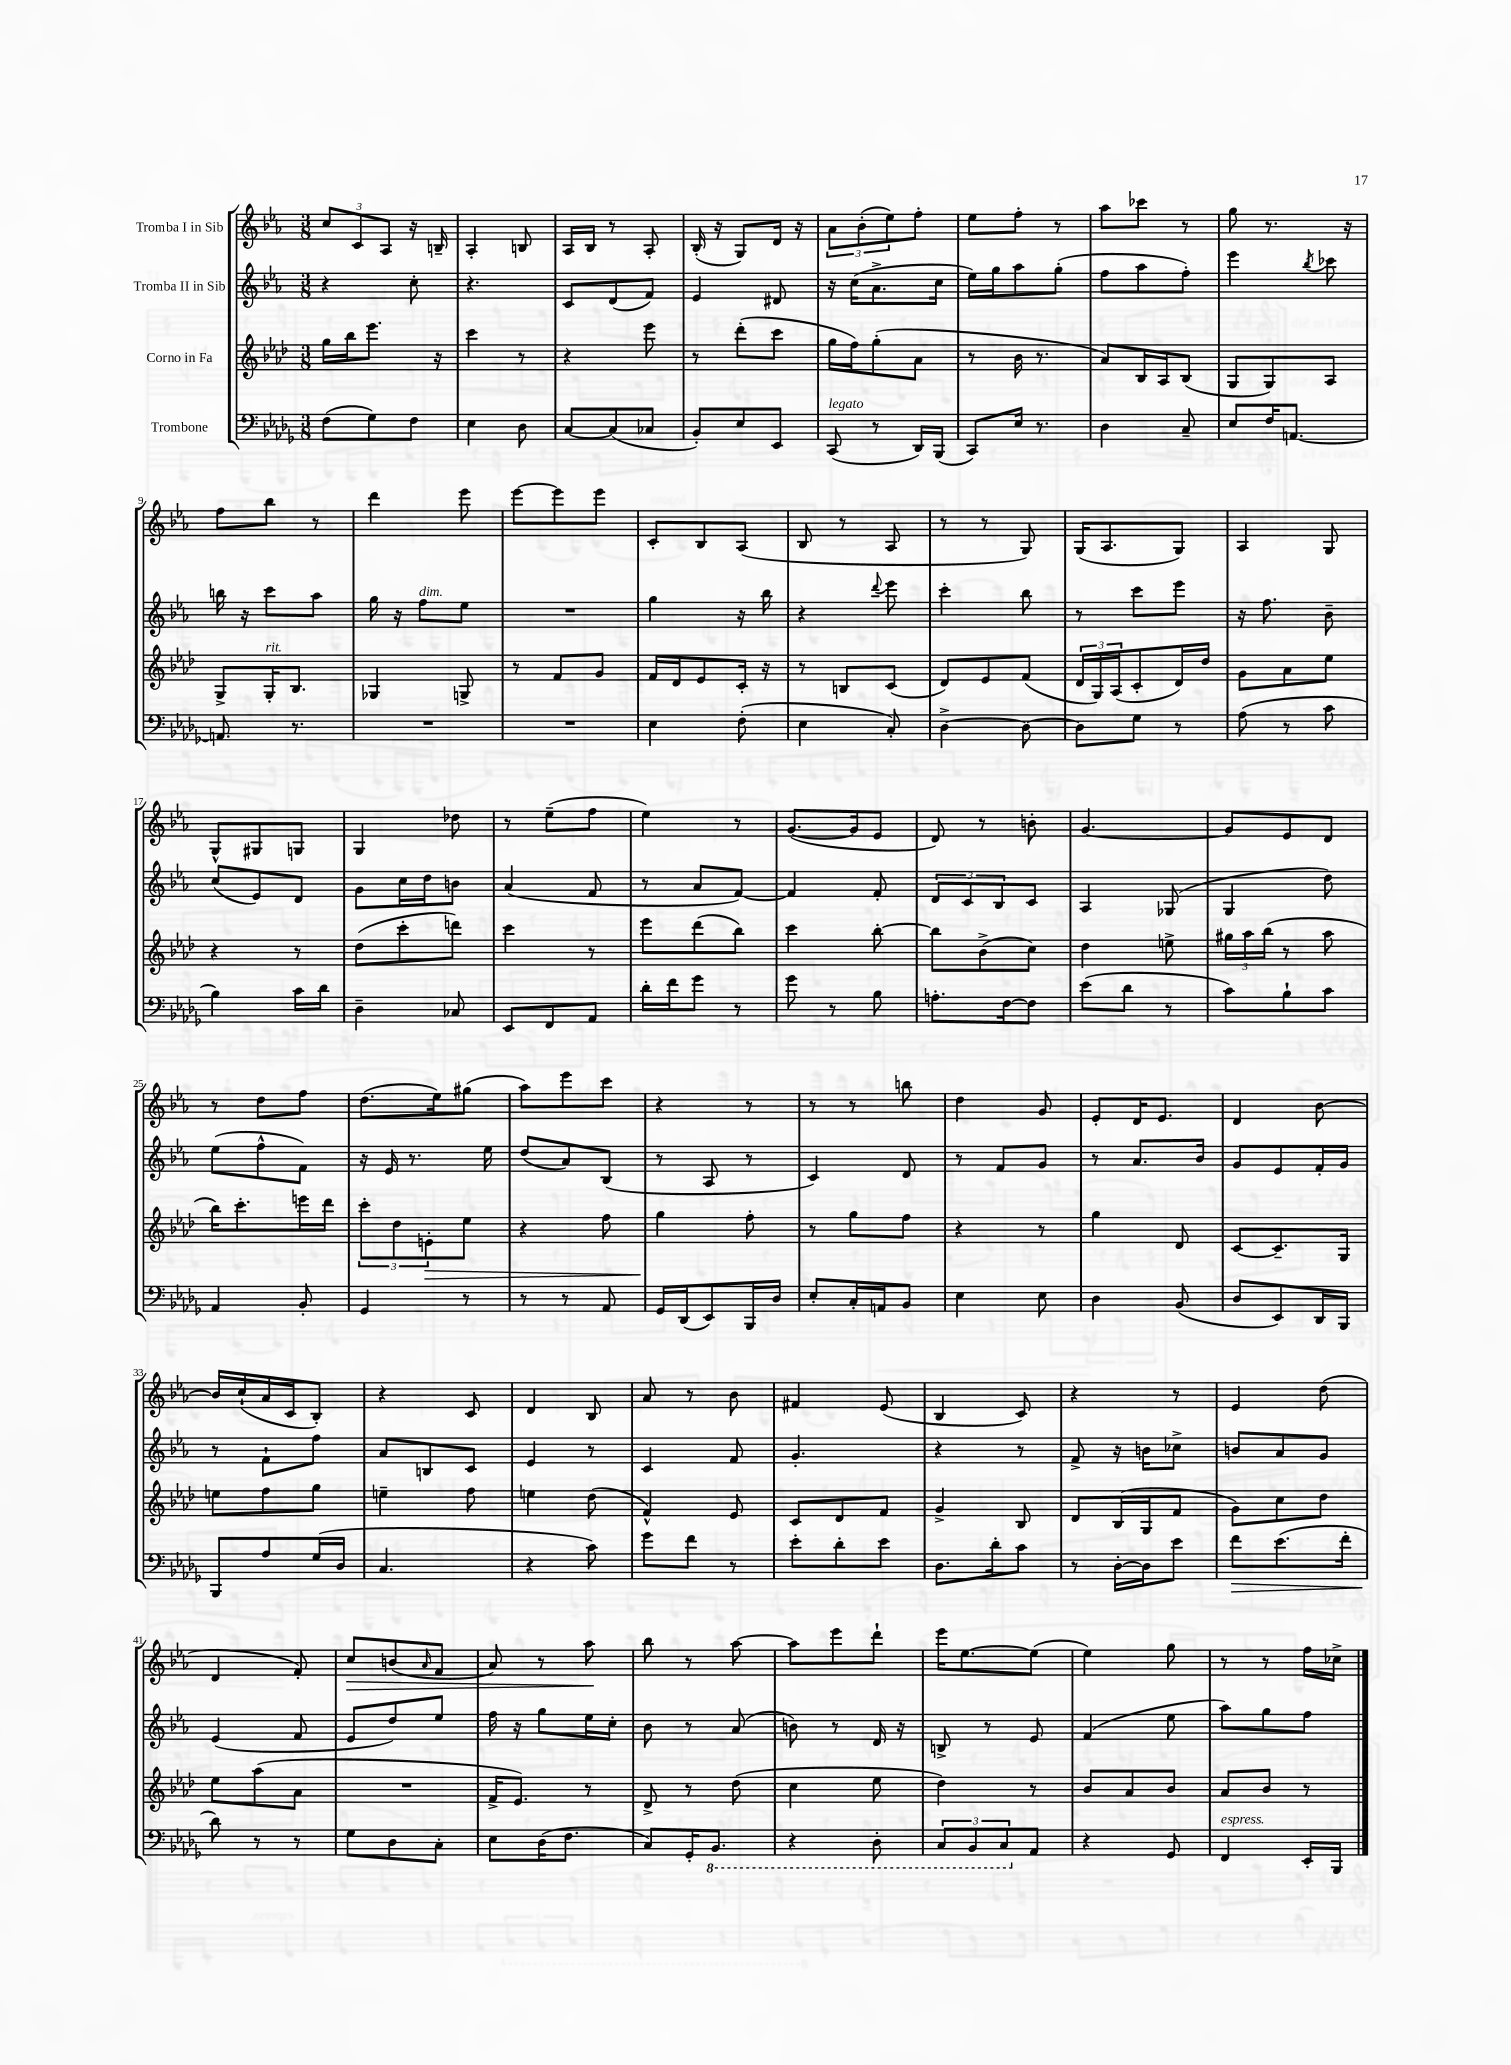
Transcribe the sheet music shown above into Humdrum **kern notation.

**kern	**kern	**kern	**kern
*staff4	*staff3	*staff2	*staff1
*clefF4	*clefG2	*clefG2	*clefG2
*k[b-e-a-d-g-]	*k[b-e-a-d-]	*k[b-e-a-]	*k[b-e-a-]
*M3/8	*M3/8	*M3/8	*M3/8
(8F	16gg	4r	12cc
.	16bb-	.	.
.	.	.	12c
8G-)	8.eee-	.	.
.	.	.	12A-
8F	.	8cc'	16r
.	16r	.	16B~
=	=	=	=
4E-	4ccc	4.r	4A-'
8D-	8r	.	8B
=	=	=	=
[8C	4r	8c	16A-
.	.	.	16B-
(8C]	.	(8d	8r
8C-	8eee-	8f)	8A-'
=	=	=	=
8BB-')	8r	4e-	(16B-'
.	.	.	16r
8E-	(8ddd-'	.	8G)
8EE-	8ccc	8d#	16d
.	.	.	16r
=	=	=	=
(8CC	16gg	16r	12a-
.	16ff)	(16cc	.
.	.	.	(12b-'
8r	(8gg'	8.a-^	.
.	.	.	12ee-)
16DD-)	8a-	.	8ff'
(16BBB-	.	16cc	.
=	=	=	=
8CC)	8r	16ee-)	8ee-
.	.	16gg	.
16E-	16b-	8aa-	8ff'
8.r	8.r	.	.
.	.	(8gg'	8r
=	=	=	=
4D-	8a-)	8ff	8aa-
.	16B-	8aa-	8ccc-
.	16A-	.	.
8C~	(8B-	8ff')	8r
=	=	=	=
8E-	8G	4eee-	8gg
16F	8G)	.	8.r
[8.AA	.	.	.
.	.	8qbb-	.
.	8A-	8ccc-	.
.	.	.	16r
=	=	=	=
8.AA]	8G^	16bb	8ff
.	.	16r	.
.	16G'	8ccc	8bb-
8.r	8.B-	.	.
.	.	8aa-	8r
=	=	=	=
4.r	4G-	16gg	4ddd
.	.	16r	.
.	.	8ff	.
.	8G^	8ee-	8eee-
=	=	=	=
4.r	8r	4.r	[8eee-
.	8f	.	8eee-]
.	8g	.	8eee-
=	=	=	=
4E-	16f	4gg	8c'
.	16d-	.	.
.	8e-	.	8B-
(8F'	16c'	16r	(8A-
.	16r	16bb-	.
=	=	=	=
4E-	8r	4r	8B-
.	8B	.	8r
.	.	8qqddd	.
8C')	(8c	8eee-	8A-
=	=	=	=
[4D-^	8d-)	4ccc'	8r
.	8e-	.	8r
8D-_	(8f	8bb-	8G)
=	=	=	=
8D-]	24d-	8r	(16G
.	24G)	.	.
.	.	.	8.A-
.	(24A-	.	.
8G-	8c'	8ccc	.
8r	16d-)	8eee-	8G)
.	16dd-	.	.
=	=	=	=
(8A-	8g	16r	4A-
.	.	8.ff	.
8r	8a-	.	.
8c	8ee-	8b-~	8G
=	=	=	=
4B-)	4r	(8cc	8G^^
.	.	8e-)	8G#
16c	8r	8d	8G
16d-	.	.	.
=	=	=	=
4D-~	(8dd-	8g	4G
.	8ccc'	16cc	.
.	.	16dd	.
8C-	8ddd)	8b	8dd-
=	=	=	=
8EE-	4ccc	(4a-	8r
8FF	.	.	(8ee-~
8AA-	8r	8f	8ff
=	=	=	=
16d-'	8eee-	8r	4ee-)
16f	.	.	.
8g-	(8ddd-	8a-	.
8r	8bb-)	[8f)	8r
=	=	=	=
8g-	4ccc	4f]	([8.g
8r	.	.	.
.	.	.	16g]
8B-	[8bb-'	8f'	8e-
=	=	=	=
8.A'	8bb-]	12d	8d)
.	.	12c	.
.	(8b-^	.	8r
.	.	12B-	.
[16F	.	.	.
8F]	8cc)	8c	8b'
=	=	=	=
(8e-	4dd-	4A-	[4.g
8d-	.	.	.
8r	8ee^	(8G-	.
=	=	=	=
8c)	24gg#	4G	8g]
.	24aa-	.	.
.	(24bb-	.	.
8B-`	8r	.	8e-
8c	8aa-	8dd)	8d
=	=	=	=
4AA-	16bb-)	(8ee-	8r
.	8.ccc'	.	.
.	.	8ff^^	8dd
8BB-'	16eee	8f)	8ff
.	16ddd-	.	.
=	=	=	=
4GG-	12ccc'	16r	(8.dd
.	.	16e-	.
.	12dd-	.	.
.	.	8.r	.
.	12e'	.	.
.	.	.	16ee-)
8r	8ee-	.	(8gg#
.	.	16ee-	.
=	=	=	=
8r	4r	(8dd	8aa-)
8r	.	8a-)	8eee-
8AA-	8ff	(8B-	8ccc
=	=	=	=
16GG-	4gg	8r	4r
(16DD-	.	.	.
8EE-)	.	8A-	.
16BBB-	8ff'	8r	8r
16D-	.	.	.
=	=	=	=
8E-'	8r	4c)	8r
16C'	8gg	.	8r
16AA	.	.	.
8BB-	8ff	8d	8bb
=	=	=	=
4E-	4r	8r	4dd
.	.	8f	.
8E-	8r	8g	8g
=	=	=	=
4D-	4gg	8r	8e-'
.	.	8.a-	16d
.	.	.	8.e-
(8BB-	8d-	.	.
.	.	16b-	.
=	=	=	=
8D-	[8c	8g	4d
8EE-)	8.c~]	8e-	.
16DD-	.	16f'	[8b-
16BBB-	16G	16g	.
=	=	=	=
8BBB-	8ee	8r	16b-]
.	.	.	(16cc`
8A-	8ff	8f`	16a-
.	.	.	16c
(16G-	8gg	8ff	8B-')
16D-	.	.	.
=	=	=	=
4.C	4ee~	8a-	4r
.	.	8B	.
.	8ff	8c	8c
=	=	=	=
4r	4ee	4e-	4d
8c)	(8dd-	8r	8B-
=	=	=	=
8g-	4f^^)	4c	8a-
8f	.	.	8r
8r	8e-	8f	8b-
=	=	=	=
8e-'	8c	4.g'	4f#
8d-'	8d-	.	.
8e-	8f	.	(8e-
=	=	=	=
8.D-	4g^	4r	4B-
16d-'	.	.	.
8c	8B-	8r	8c)
=	=	=	=
8r	8d-	8f^	4r
[16D-'	(16B-	16r	.
16D-]	16G	16b	.
8e-	8f	8cc-^	8r
=	=	=	=
8f	8g)	8b	4e-
(8.e-	8cc	8a-	.
.	8dd-	8g	(8dd
16f'	.	.	.
=	=	=	=
8d-)	8ee-	(4e-	4d
8r	(8aa-	.	.
8r	8a-	8f	8f')
=	=	=	=
8G-	4.r	8e-	8cc
8D-	.	8dd)	(8b
.	.	.	16qqa-
8C'	.	8ee-	8f
=	=	=	=
8E-	16f^	16ff	8a-)
.	8.e-)	16r	.
(16D-	.	8gg	8r
8.F	.	.	.
.	8r	16ee-	8aa-
.	.	16cc'	.
=	=	=	=
8C)	8d-^	8b-	8bb-
16GG-'	8r	8r	8r
8.BBB-	.	.	.
.	(8dd-	(8a-	[8aa-
=	=	=	=
4r	4cc	8b)	8aa-]
.	.	8r	8eee-
8DD-'	8ee-	16d	8ddd`
.	.	16r	.
=	=	=	=
12CC	4dd-)	8B^	16eee-
.	.	.	[8.ee-
12BBB-	.	.	.
.	.	8r	.
12CC	.	.	.
8AA-	8r	8e-	(8ee-]
=	=	=	=
4r	8b-	(4f	4ee-)
.	8a-	.	.
8GG-	8b-	8ee-	8gg
=	=	=	=
4FF	8a-	8aa-)	8r
.	8b-	8gg	8r
16EE-'	8r	8ff	16ff
16BBB-	.	.	16cc-^
==	==	==	==
*-	*-	*-	*-
